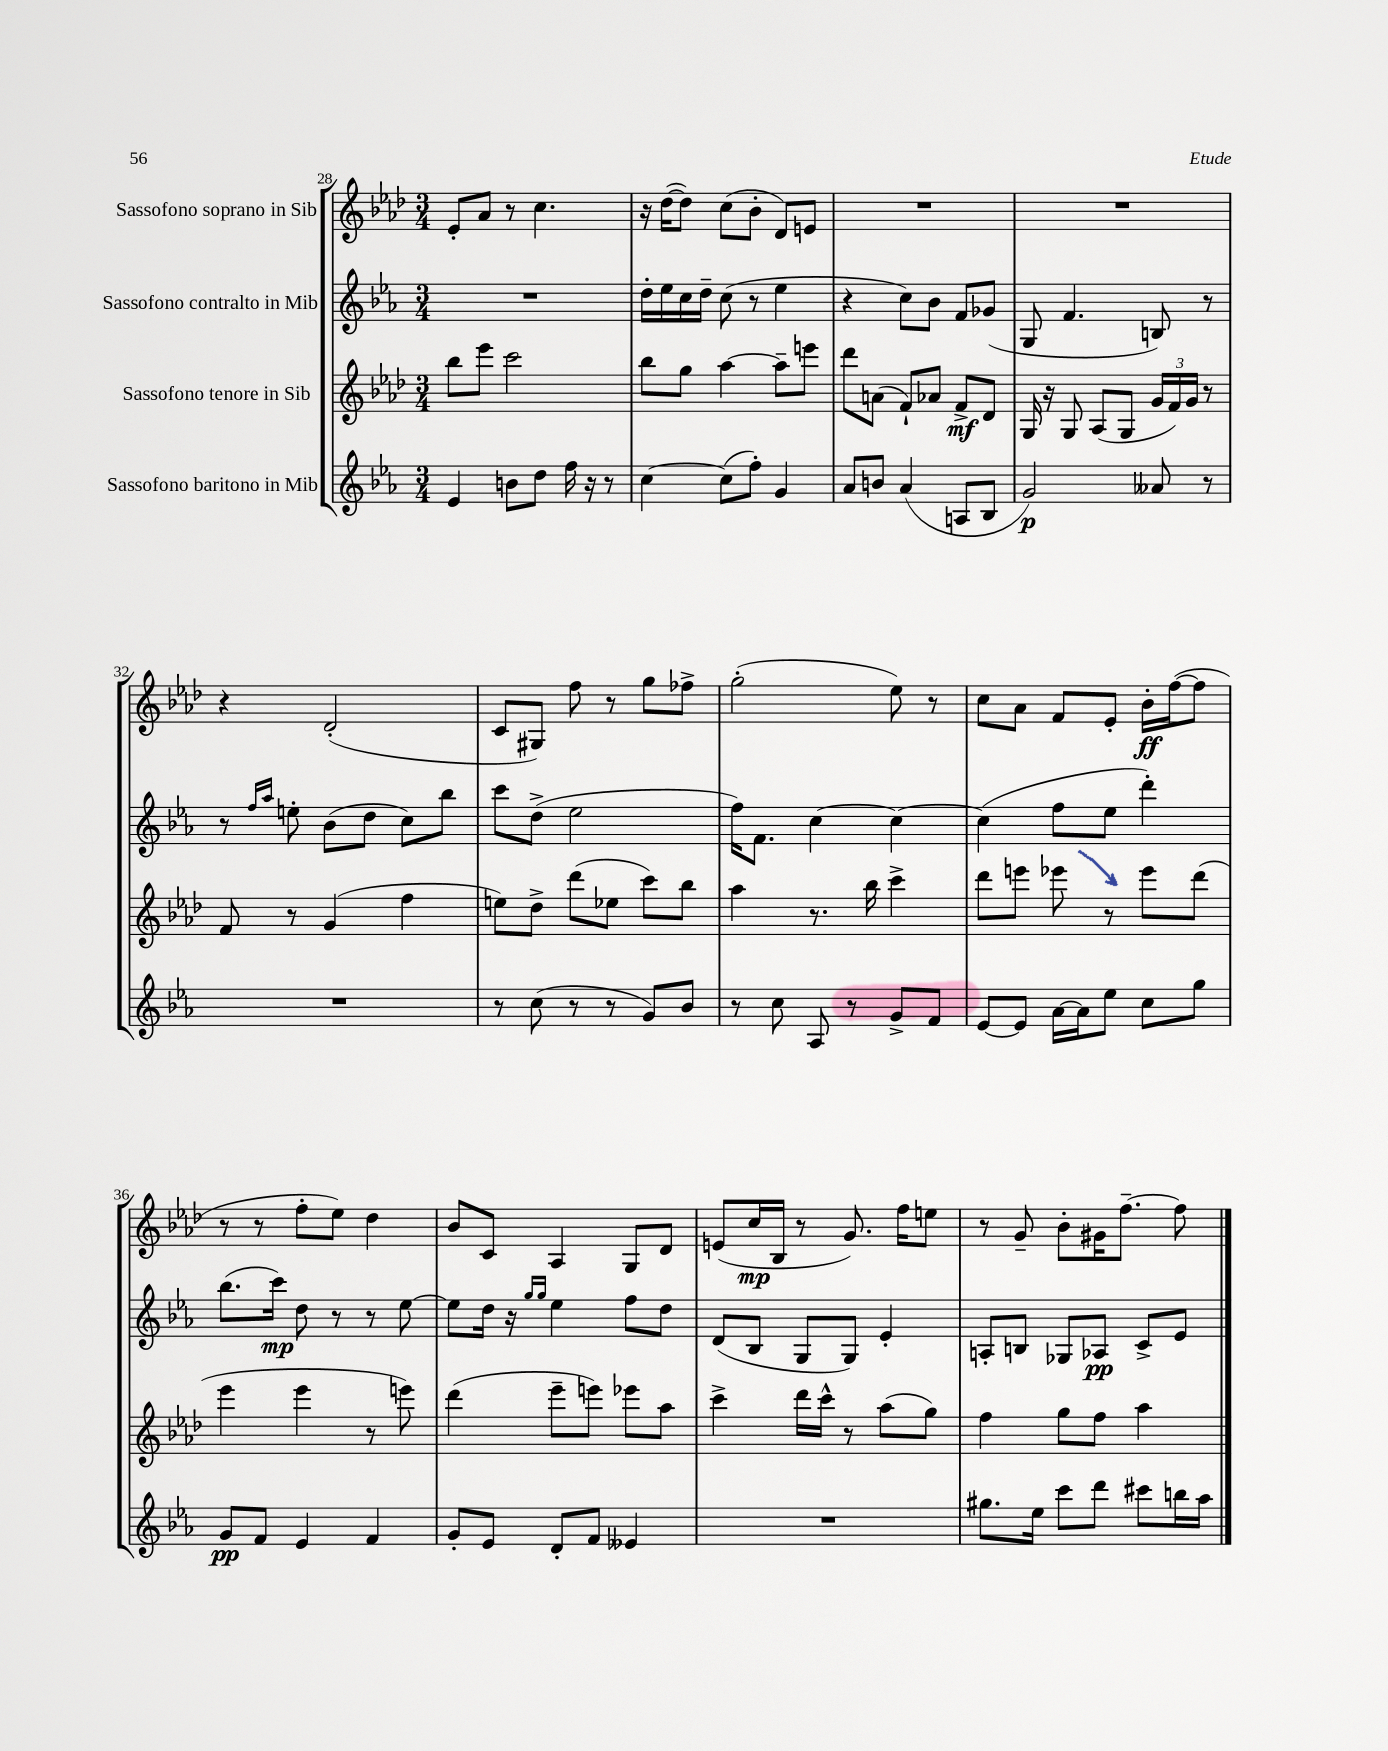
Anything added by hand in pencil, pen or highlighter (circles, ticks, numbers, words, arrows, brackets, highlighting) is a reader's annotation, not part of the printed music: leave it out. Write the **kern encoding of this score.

**kern	**dynam	**kern	**dynam	**kern	**dynam	**kern	**dynam
*part4	*part4	*part3	*part3	*part2	*part2	*part1	*part1
*staff4	*staff4	*staff3	*staff3	*staff2	*staff2	*staff1	*staff1
*I"Sassofono baritono in Mib	*	*I"Sassofono tenore in Sib	*	*I"Sassofono contralto in Mib	*	*I"Sassofono soprano in Sib	*
*clefG2	*	*clefG2	*	*clefG2	*	*clefG2	*
*k[b-e-a-]	*	*k[b-e-a-d-]	*	*k[b-e-a-]	*	*k[b-e-a-d-]	*
*M3/4	*	*M3/4	*	*M3/4	*	*M3/4	*
=28	=28	=28	=28	=28	=28	=28	=28
4e-/	.	8bb-\L	.	2.r	.	8e-'/L	.
.	.	8eee-\J	.	.	.	8a-/J	.
8bn\L	.	2ccc\	.	.	.	8r	.
8dd\J	.	.	.	.	.	4.cc\	.
16ff\	.	.	.	.	.	.	.
16r	.	.	.	.	.	.	.
8r	.	.	.	.	.	.	.
=29	=29	=29	=29	=29	=29	=29	=29
[4cc\	.	8bb-\L	.	16dd'\LL	.	16r	.
.	.	.	.	16ee-\	.	([16dd-\KL	.
.	.	8gg\J	.	16cc\	.	8dd-\J])	.
.	.	.	.	16dd~\JJ	.	.	.
(8cc\L]	.	[4aa-\	.	(8cc\	.	(8cc\L	.
8ff'\J)	.	.	.	8r	.	8b-'\J	.
4g/	.	8aa-~\L]	.	4ee-\	.	8d-/L)	.
.	.	8eeen\J	.	.	.	8en/J	.
=30	=30	=30	=30	=30	=30	=30	=30
8a-/L	.	8ddd-\L	.	4r	.	2.r	.
8bn/J	.	(8an\J	.	.	.	.	.
(4a-/	.	8f`/L)	.	8cc\L)	.	.	.
.	.	8a-X/J	.	8b-\J	.	.	.
8An/L	.	8f^/L	mf	8f/L	.	.	.
8B-/J	.	8d-/J	.	(8g-X/J	.	.	.
=31	=31	=31	=31	=31	=31	=31	=31
2g/)	p	16G/	.	8G/	.	2.r	.
.	.	16r	.	.	.	.	.
.	.	8G/	.	4.f/	.	.	.
.	.	(8A-/L	.	.	.	.	.
.	.	8G/J	.	.	.	.	.
8a--X/	.	24g/LL	.	8Bn/)	.	.	.
.	.	24f/)	.	.	.	.	.
.	.	24g/JJ	.	.	.	.	.
8r	.	8r	.	8r	.	.	.
!!LO:LB:g=z
=32	=32	=32	=32	=32	=32	=32	=32
2.r	.	8f/	.	8r	.	4r	.
.	.	.	.	16qqff/LL	.	.	.
.	.	.	.	16qqaa-/JJ	.	.	.
.	.	8r	.	8een'\	.	.	.
.	.	(4g/	.	(8b-\L	.	(2d-'/	.
.	.	.	.	8dd\J	.	.	.
.	.	4ff\	.	8cc\L)	.	.	.
.	.	.	.	8bb-\J	.	.	.
=33	=33	=33	=33	=33	=33	=33	=33
8r	.	8een\L)	.	8ccc\L	.	8c/L	.
(8cc\	.	8dd-^\J	.	(8dd^\J	.	8G#X/J)	.
8r	.	(8ddd-\L	.	2ee-\	.	8ff\	.
8r	.	8ee-X\J	.	.	.	8r	.
8g/L)	.	8ccc\L)	.	.	.	8gg\L	.
8b-/J	.	8bb-\J	.	.	.	8ff-X^\J	.
=34	=34	=34	=34	=34	=34	=34	=34
8r	.	4aa-\	.	16ff\KL)	.	(2gg'\	.
.	.	.	.	8.f\J	.	.	.
8cc\	.	.	.	.	.	.	.
8A-/	.	8.r	.	[4cc\	.	.	.
8r	.	.	.	.	.	.	.
.	.	16bb-\	.	.	.	.	.
8g^/L	.	4ccc^\	.	4cc\_	.	8ee-\)	.
8f/J	.	.	.	.	.	8r	.
=35	=35	=35	=35	=35	=35	=35	=35
[8e-/L	.	8ddd-\L	.	(4cc\]	.	8cc\L	.
8e-/J]	.	8eeen\J	.	.	.	8a-\J	.
[16a-\LL	.	8eee-X\	.	8ff\L	.	8f/L	.
16a-\J]	.	.	.	.	.	.	.
8ee-\J	.	8r	.	8ee-\J	.	8e-'/J	.
8cc\L	.	8eee-\L	.	4ddd'\)	.	16b-'\LL	ff
.	.	.	.	.	.	([16ff\J	.
8gg\J	.	(8ddd-\J	.	.	.	8ff\J]	.
!!LO:LB:g=z
=36	=36	=36	=36	=36	=36	=36	=36
8g/L	pp	4eee-\	.	(8.bb-\L	.	8r	.
8f/J	.	.	.	.	.	8r	.
.	.	.	.	16ccc\Jk)	mp	.	.
4e-/	.	4eee-\	.	8dd\	.	8ff'\L	.
.	.	.	.	8r	.	8ee-\J)	.
4f/	.	8r	.	8r	.	4dd-\	.
.	.	8eeen\)	.	[8ee-\	.	.	.
=37	=37	=37	=37	=37	=37	=37	=37
8g'/L	.	(4ddd-\	.	8ee-\L]	.	8b-/L	.
8e-/J	.	.	.	16dd\Jk	.	8c/J	.
.	.	.	.	16r	.	.	.
.	.	.	.	16qqgg/LL	.	.	.
.	.	.	.	16qqgg/JJ	.	.	.
8d'/L	.	8eee-~\L	.	4ee-\	.	4A-/	.
8f/J	.	8eeen\J)	.	.	.	.	.
4e--X/	.	8eee-X\L	.	8ff\L	.	8G/L	.
.	.	8aa-\J	.	8dd\J	.	8d-/J	.
=38	=38	=38	=38	=38	=38	=38	=38
2.r	.	4ccc^\	.	(8d/L	.	(8en/L	.
.	.	.	.	8B-/J	.	16cc/L	mp
.	.	.	.	.	.	16B-/JJ	.
.	.	16ddd-\LL	.	8G/L	.	8r	.
.	.	16ccc^^\JJ	.	.	.	.	.
.	.	8r	.	8G/J)	.	8.g/)	.
.	.	(8aa-\L	.	4e-'/	.	.	.
.	.	.	.	.	.	16ff\KL	.
.	.	8gg\J)	.	.	.	8een\J	.
=39	=39	=39	=39	=39	=39	=39	=39
8.gg#X\L	.	4ff\	.	8An'/L	.	8r	.
.	.	.	.	8Bn/J	.	8g~/	.
16ee-\Jk	.	.	.	.	.	.	.
8ccc\L	.	8gg\L	.	8G-X/L	.	8b-'\L	.
8ddd\J	.	8ff\J	.	8A-X/J	pp	16g#X\K	.
.	.	.	.	.	.	[8.ff~\J	.
8ccc#X\L	.	4aa-\	.	8c^/L	.	.	.
16bbn\L	.	.	.	8e-/J	.	8ff\]	.
16aa-\JJ	.	.	.	.	.	.	.
==	==	==	==	==	==	==	==
*-	*-	*-	*-	*-	*-	*-	*-
